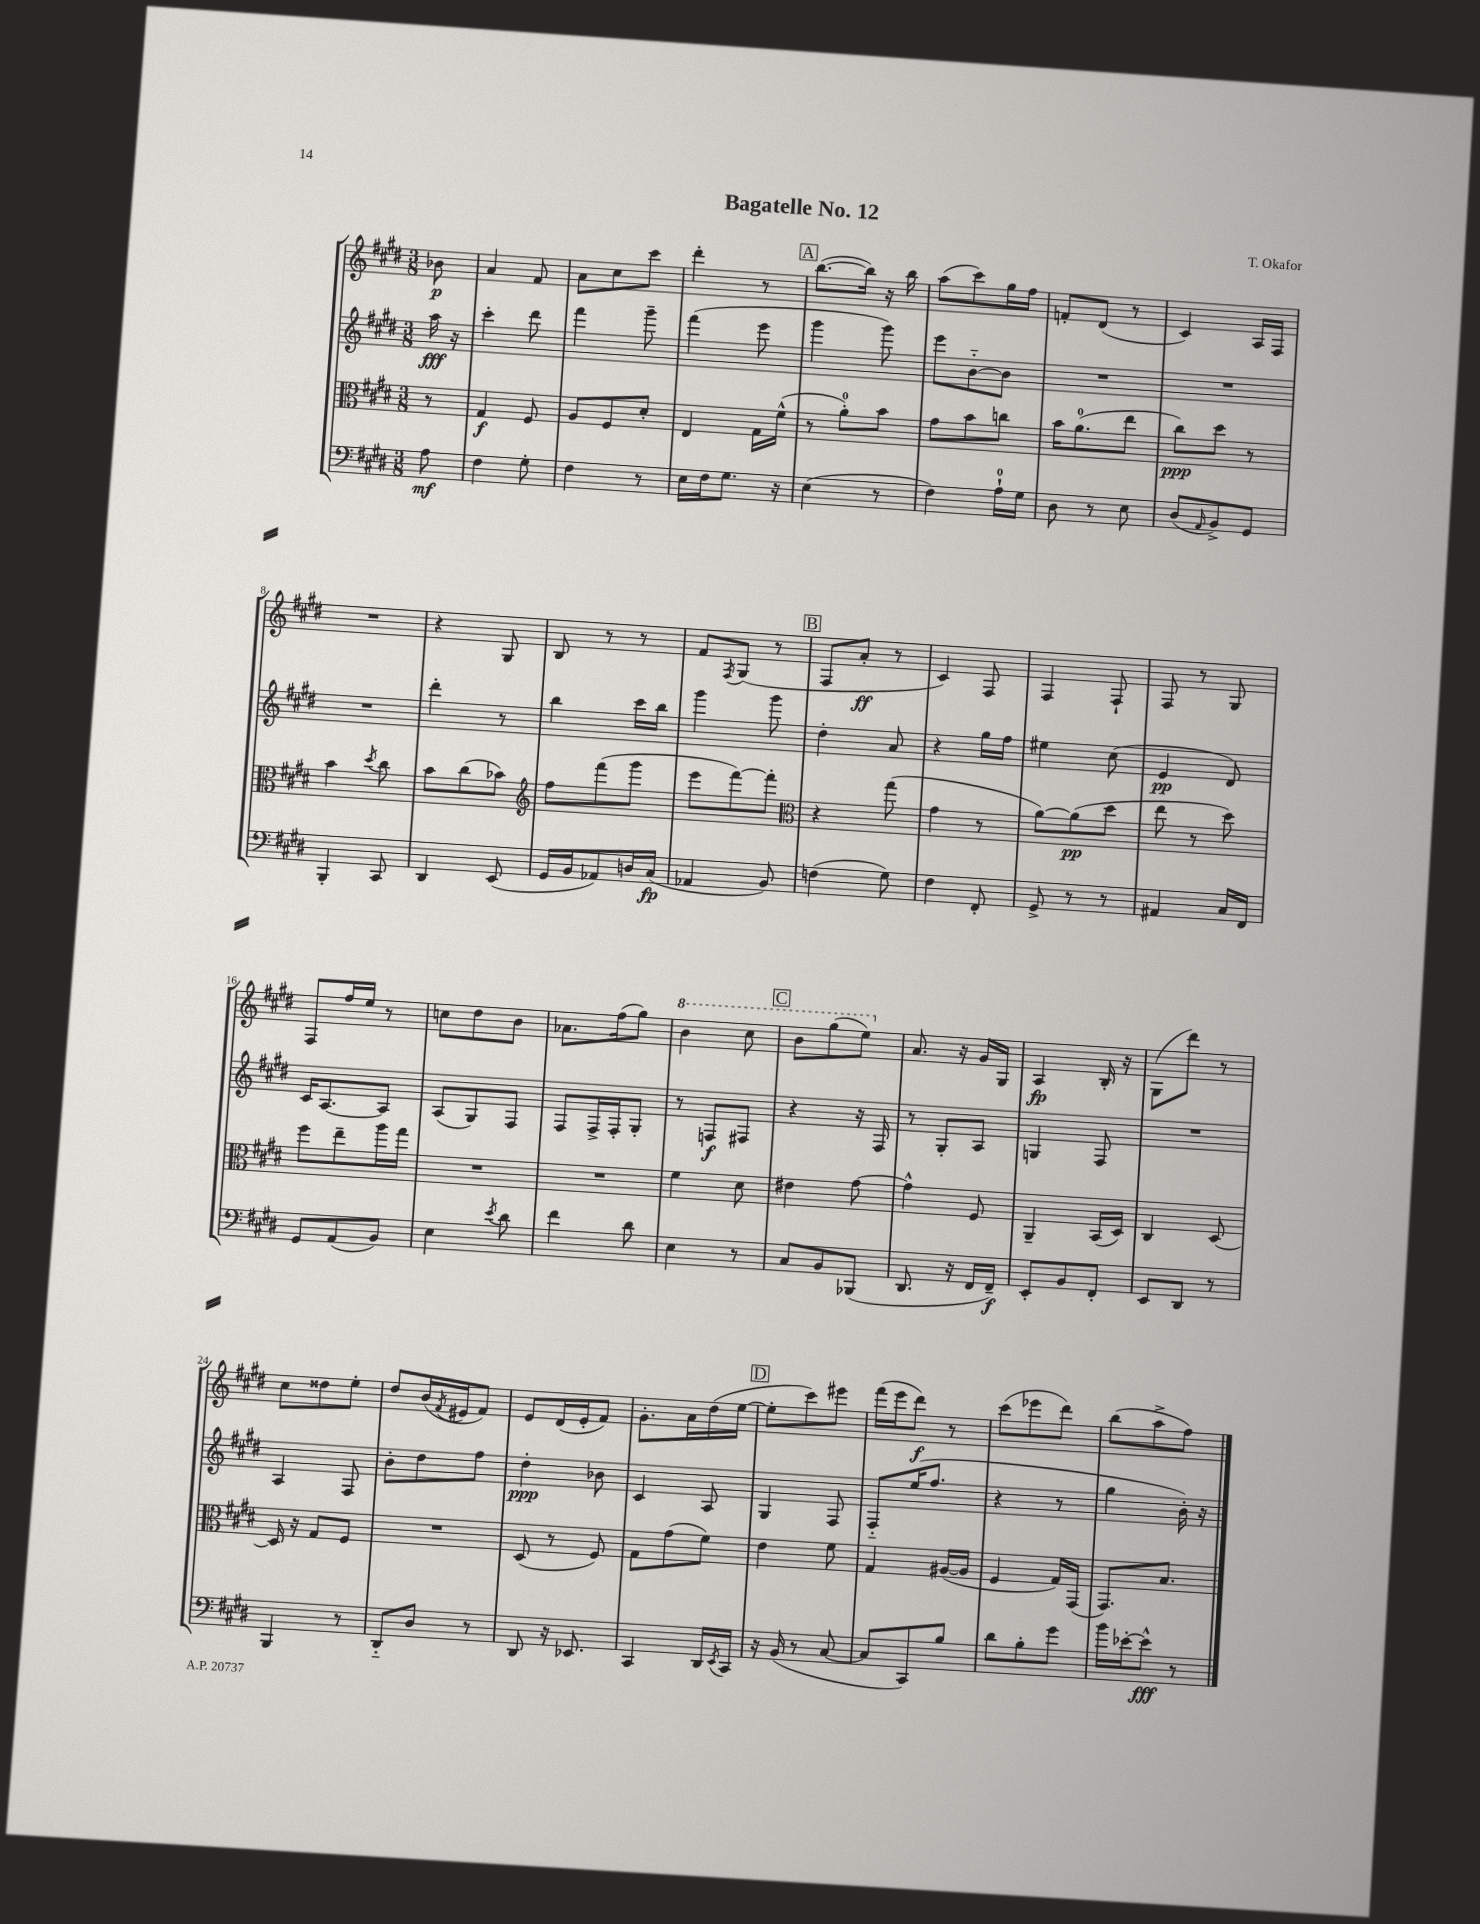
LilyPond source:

\header { title = "Bagatelle No. 12" composer = "T. Okafor" }
<<
\new StaffGroup <<
\new Staff = "s0" {
    \clef treble \key e \major \numericTimeSignature \time 3/8 \partial 8
    bes'8\p |
    a'4 fis'8 |
    a'8 cis''8 cis'''8 |
    dis'''4-. r8 |
    \mark \markup { \box "A" } b''8.~( b''16) r16 b''16 |
    a''8( cis'''8) gis''16 fis''16 |
    f'8-. dis'8( r8 |
    cis'4) a16 fis16 |
    R4. |
    r4 gis8 |
    b8 r8 r8 |
    fis'8 \acciaccatura { fis8 } gis8( r8 |
    \mark \markup { \box "B" } fis8 a'8-.\ff r8 |
    cis'4) fis8 |
    fis4 fis8-! |
    fis8 r8 gis8 |
    fis8 fis''16 e''16 r8 |
    c''8 dis''8 b'8 |
    aes'8. fis''16( gis''8) |
    \ottava #1 b''4 cis'''8 |
    \mark \markup { \box "C" } b''8 gis'''8( e'''8) \ottava #0 |
    a'8. r16 gis'16 gis16 |
    a4\fp b16-. r16 |
    gis8( dis'''8) r8 |
    cis''8 disis''8 e''8-. |
    dis''8 b'16( \acciaccatura { fis'8 } eis'16 fis'8) |
    e'8 dis'16( e'16-. fis'8) |
    gis'8.-. a'16 dis''16( e''16~ |
    \mark \markup { \box "D" } e''8-. cis'''8) eis'''8 |
    fis'''16( e'''16 dis'''8\f) r8 |
    cis'''8( ees'''8 dis'''8) |
    b''8( a''8-> fis''8) \bar "|." |
}
\new Staff = "s1" {
    \clef treble \key e \major \numericTimeSignature \time 3/8 \partial 8
    a''16\fff r16 |
    cis'''4-. dis'''8 |
    fis'''4 gis'''8-- |
    fis'''4( e'''8 |
    \mark \markup { \box "A" } gis'''4 gis'''8) |
    e'''8 b'8~-_ b'8 |
    R4. |
    R4. |
    R4. |
    dis'''4-. r8 |
    b''4 cis'''16 b''16 |
    gis'''4 gis'''8 |
    \mark \markup { \box "B" } dis''4-. a'8 |
    r4 gis''16 fis''16 |
    eis''4 cis''8( |
    e'4\pp dis'8) |
    cis'16 a8.~ a8 |
    a8( gis8) fis8 |
    fis8 fis16-> fis16-. gis8-. |
    r8 f8\f fis8 |
    \mark \markup { \box "C" } r4 r16 fis16 |
    r8 gis8-. a8 |
    g4 fis8 |
    R4. |
    a4 fis8 |
    b'8-. dis''8 fis''8 |
    dis''4-.\ppp bes'8 |
    cis'4 a8 |
    \mark \markup { \box "D" } gis4 fis8 |
    fis8-_ e''16( fis''8. |
    r4 r8 |
    gis''4 b'16-.) r16 \bar "|." |
}
\new Staff = "s2" {
    \clef alto \key e \major \numericTimeSignature \time 3/8 \partial 8
    r8 |
    gis4\f fis8 |
    a8 fis8 dis'8-. |
    e4 gis16 fis'16-^( |
    \mark \markup { \box "A" } r8 a'8-0-.) b'8 |
    gis'8 b'8 c''8 |
    b'16 a'8.-0( e''8 |
    cis''8\ppp) dis''8 r8 |
    b'4 \acciaccatura { dis''8 } cis''8 |
    b'8 cis''8( bes'8) |
    \clef treble fis''8 fis'''8( gis'''8 |
    e'''8 fis'''8~) fis'''8-. |
    \mark \markup { \box "B" } \clef alto r4 gis''8( |
    gis'4 r8 |
    a'8~) a'8\pp( dis''8 |
    e''8 r8 dis''8) |
    fis''8 e''8-- a''16 gis''16 |
    R4. |
    R4. |
    fis'4 dis'8 |
    \mark \markup { \box "C" } eis'4 gis'8~ |
    gis'4-^ fis8 |
    a,4-- b,16( dis16) |
    cis4 dis8~ |
    dis16 r16 gis8 fis8 |
    R4. |
    dis8( r8 fis8) |
    gis8 gis'8( fis'8) |
    \mark \markup { \box "D" } e'4 fis'8 |
    gis4 ais16~( ais16 |
    fis4 gis16) gis,16( |
    gis,8.) b8. \bar "|." |
}
\new Staff = "s3" {
    \clef bass \key e \major \numericTimeSignature \time 3/8 \partial 8
    a8\mf |
    fis4 gis8-. |
    fis4 r8 |
    e16 fis16 gis8. r16 |
    \mark \markup { \box "A" } e4( r8 |
    fis4) a16-0-! gis16 |
    dis8 r8 e8 |
    dis8( \grace { a,16 } b,8->) gis,8 |
    b,,4-. cis,8 |
    dis,4 e,8( |
    gis,16 b,16 aes,8) d16 cis16\fp( |
    aes,4 b,8) |
    \mark \markup { \box "B" } f4( gis8) |
    fis4 fis,8-. |
    gis,8-> r8 r8 |
    ais,4 cis16 fis,16 |
    gis,8 a,8( b,8) |
    e4 \acciaccatura { e'8 } dis'8 |
    fis'4 dis'8 |
    e4 r8 |
    \mark \markup { \box "C" } cis8 b,8 bes,,8( |
    dis,8. r16 fis,16 fis,16--\f) |
    e,8-. b,8 fis,8-. |
    e,8 dis,8 r8 |
    b,,4 r8 |
    dis,8-_ dis8 r8 |
    dis,8 r16 ees,8. |
    cis,4 dis,16 \acciaccatura { e,8 } cis,16 |
    \mark \markup { \box "D" } r16 b,16( r8 cis8~ |
    cis8 cis,8) b8 |
    dis'8 b8-. gis'8 |
    b'16 ees'16~-. ees'8-^\fff r8 \bar "|." |
}
>>
>>
